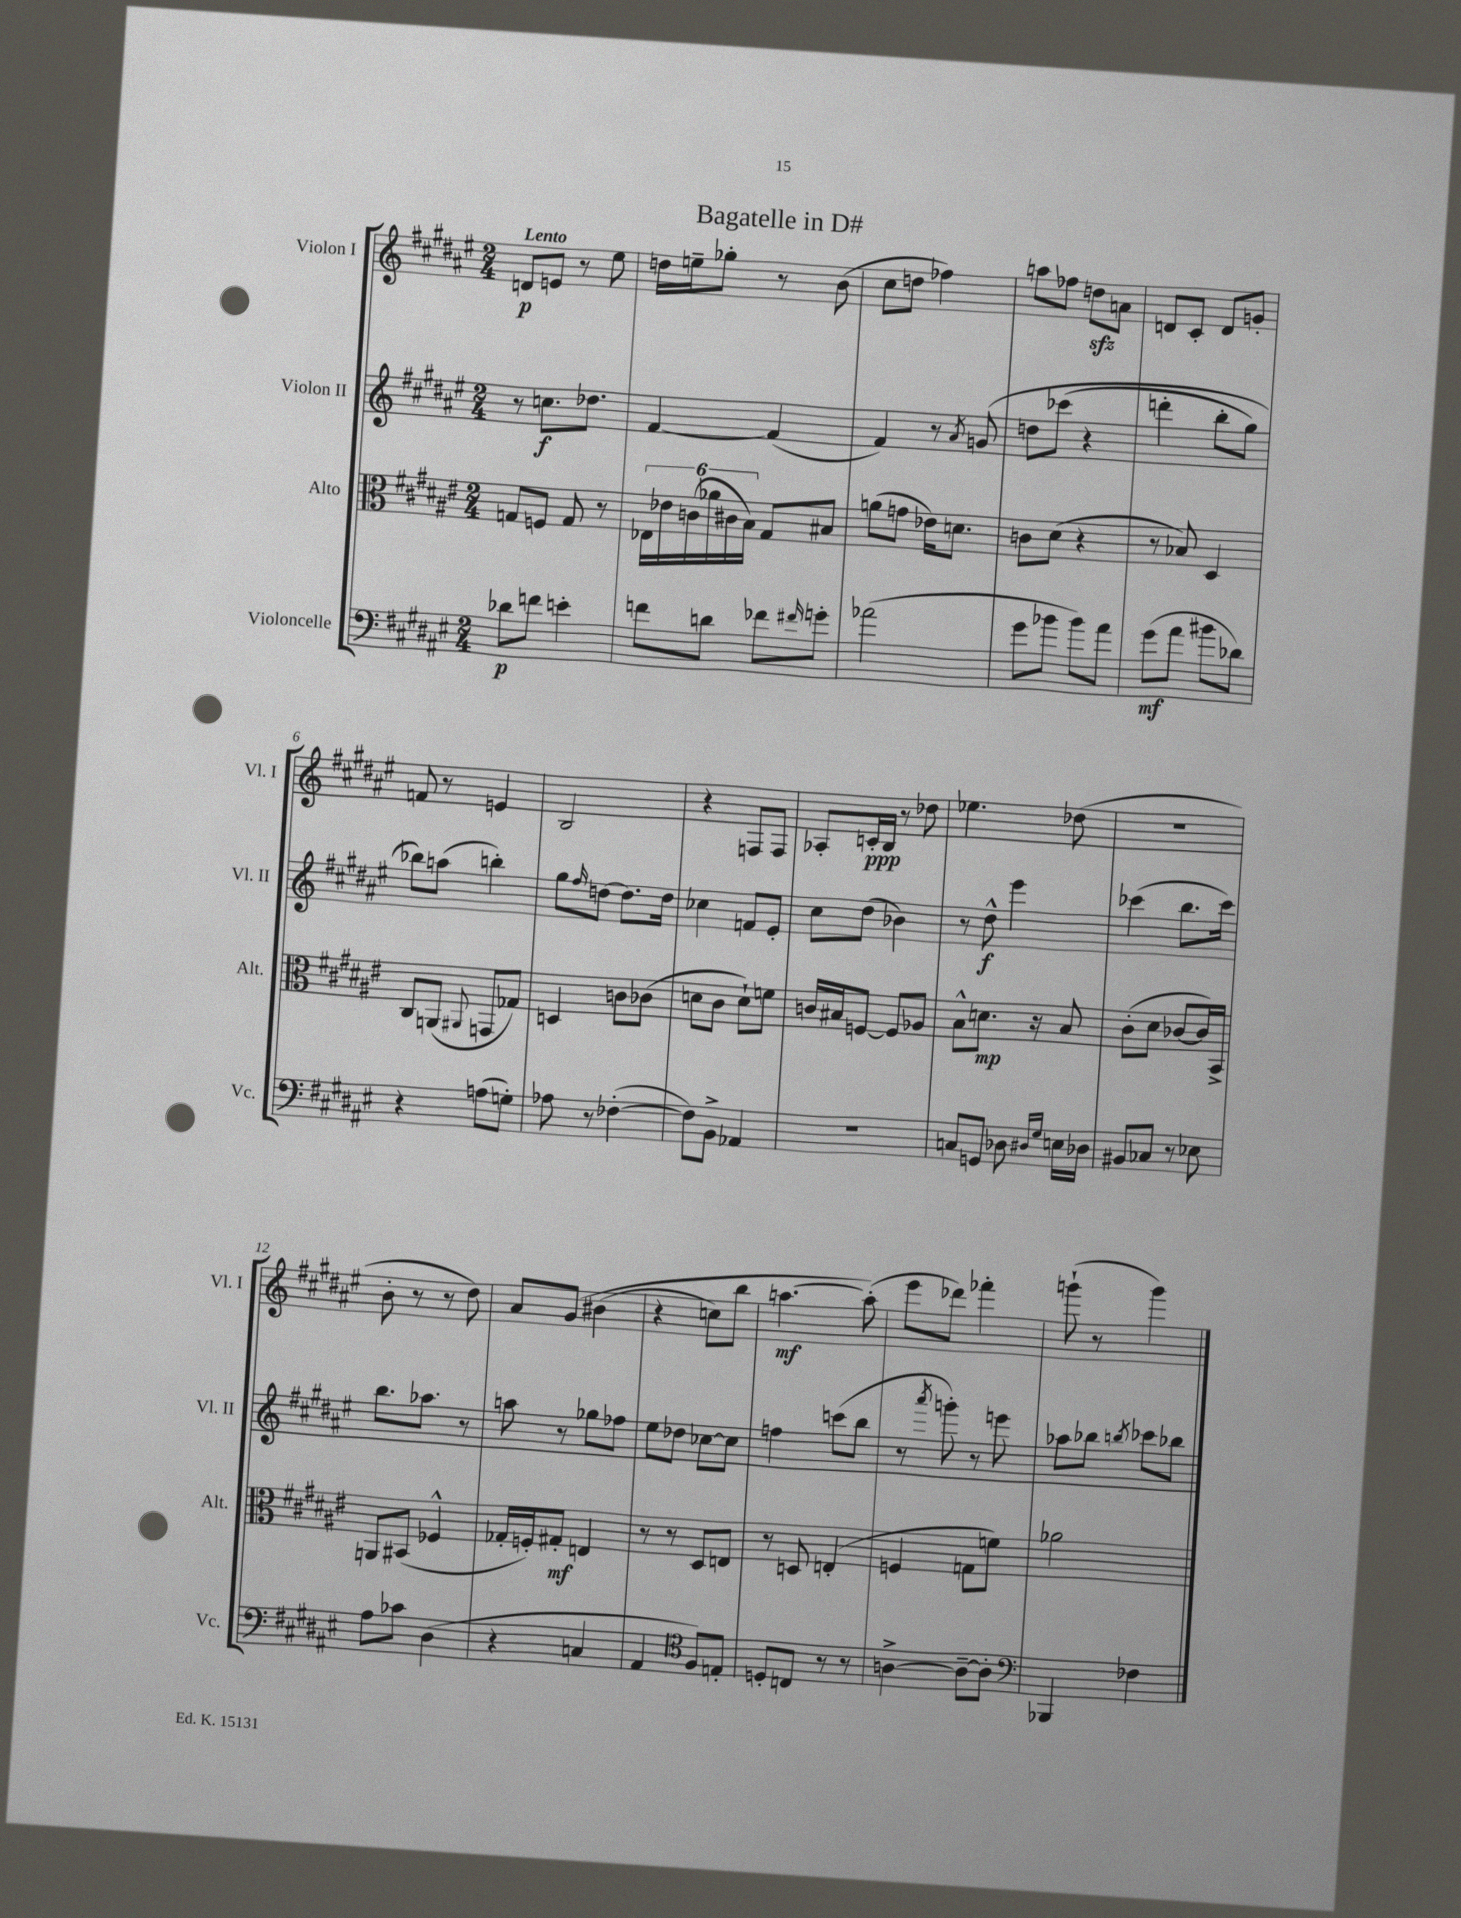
\header { title = "Bagatelle in D#" }
<<
\new StaffGroup <<
\new Staff = "s0" \with { instrumentName = "Violon I" shortInstrumentName = "Vl. I" } {
    \clef treble \key fis \major \numericTimeSignature \time 2/4 \tempo "Lento"
    d'8\p e'8 r8 eis''8 |
    d''16 e''16-- ges''8-. r8 b'8( |
    cis''8 d''8 fes''4) |
    a''8 fes''8 d''8\sfz a'8 |
    d'8 cis'8-. d'8 g'8-. |
    f'8 r8 e'4 |
    b2 |
    r4 f8 f8 |
    aes8-. c'16-.\ppp b16 r8 des''8 |
    ees''4. des''8( |
    R2 |
    b'8-. r8 r8 dis''8) |
    ais'8 gis'8\( bis'4( |
    r4 c''8) b''8 |
    a''4.~\mf a''8-.(\) |
    eis'''8 des'''8) fes'''4-. |
    g'''8-!( r8 g'''4) \bar "|." |
}
\new Staff = "s1" \with { instrumentName = "Violon II" shortInstrumentName = "Vl. II" } {
    \clef treble \key fis \major \numericTimeSignature \time 2/4
    r8 c''8.\f des''8. |
    fis'4~ fis'4( |
    fis'4) r8 \acciaccatura { ais'8 } g'8\( |
    d''8 ces'''8( r4 |
    d'''4-. b''8-. gis''8) |
    bes''8\) a''8( b''4-.) |
    gis''8 \grace { fis''16 } d''8~ d''8. d''16 |
    ces''4 f'8 eis'8-. |
    cis''8 dis''8( bes'4) |
    r8 dis''8-^\f eis'''4 |
    ces'''4( b''8. ces'''16) |
    b''8. aes''8. r8 |
    a''8 r8 ges''8 fes''8 |
    eis''8 des''8 ces''8~ ces''8 |
    f''4 c'''8( b''8 |
    r8 \acciaccatura { ais'''8 } g'''8-.) r8 e'''8 |
    aes''8 bes''8 \acciaccatura { b''8 } ces'''8 bes''8 \bar "|." |
}
\new Staff = "s2" \with { instrumentName = "Alto" shortInstrumentName = "Alt." } {
    \clef alto \key fis \major \numericTimeSignature \time 2/4
    g8 f8 g8 r8 |
    \tuplet 6/4 { ees16 ees'16 c'16( aes'16 cis'16 b16) } gis8 bis8 |
    a'8( g'8 ees'16) d'8. |
    c'8 dis'8( r4 |
    r8 bes8) dis4 |
    cis8 a,8( \appoggiatura { ais,8 } g,8 ges8) |
    d4 c'8 ces'8( |
    d'8 cis'8 d'8-!) f'8 |
    c'16 bis16 f8~ f8 aes8 |
    b8-^ d'8.\mp r16 b8 |
    cis'8-.( dis'8 ces'8~ ces'16) b,16-> |
    a,8 bis,8( fes4-^ |
    ges16-. f16-.) gis8-.\mf e4 |
    r8 r8 dis8 e8 |
    r8 d8 e4-.( |
    f4 g8 f'8) |
    aes'2 \bar "|." |
}
\new Staff = "s3" \with { instrumentName = "Violoncelle" shortInstrumentName = "Vc." } {
    \clef bass \key fis \major \numericTimeSignature \time 2/4
    des'8\p f'8 e'4-. |
    f'8 d'8 fes'8 \grace { fis'16 } g'8-. |
    aes'2( |
    gis'8 bes'8 bes'8) ais'8 |
    gis'8\mf( ais'8 bis'8 des'8) |
    r4 a8( g8-.) |
    aes8 r8 fes4~-.( |
    fes8) b,8-> aes,4 |
    R2 |
    c8 g,8 des8 \grace { dis16 gis16 } e16 des16 |
    bis,8 ces8 r8 ees8 |
    ais8 ces'8 dis4( |
    r4 c4 |
    ais,4 \clef tenor fis8) e8-. |
    d8-. c8 r8 r8 |
    a4~-> a8~-- a8-. |
    \clef bass bes,,4 fes4 \bar "|." |
}
>>
>>
